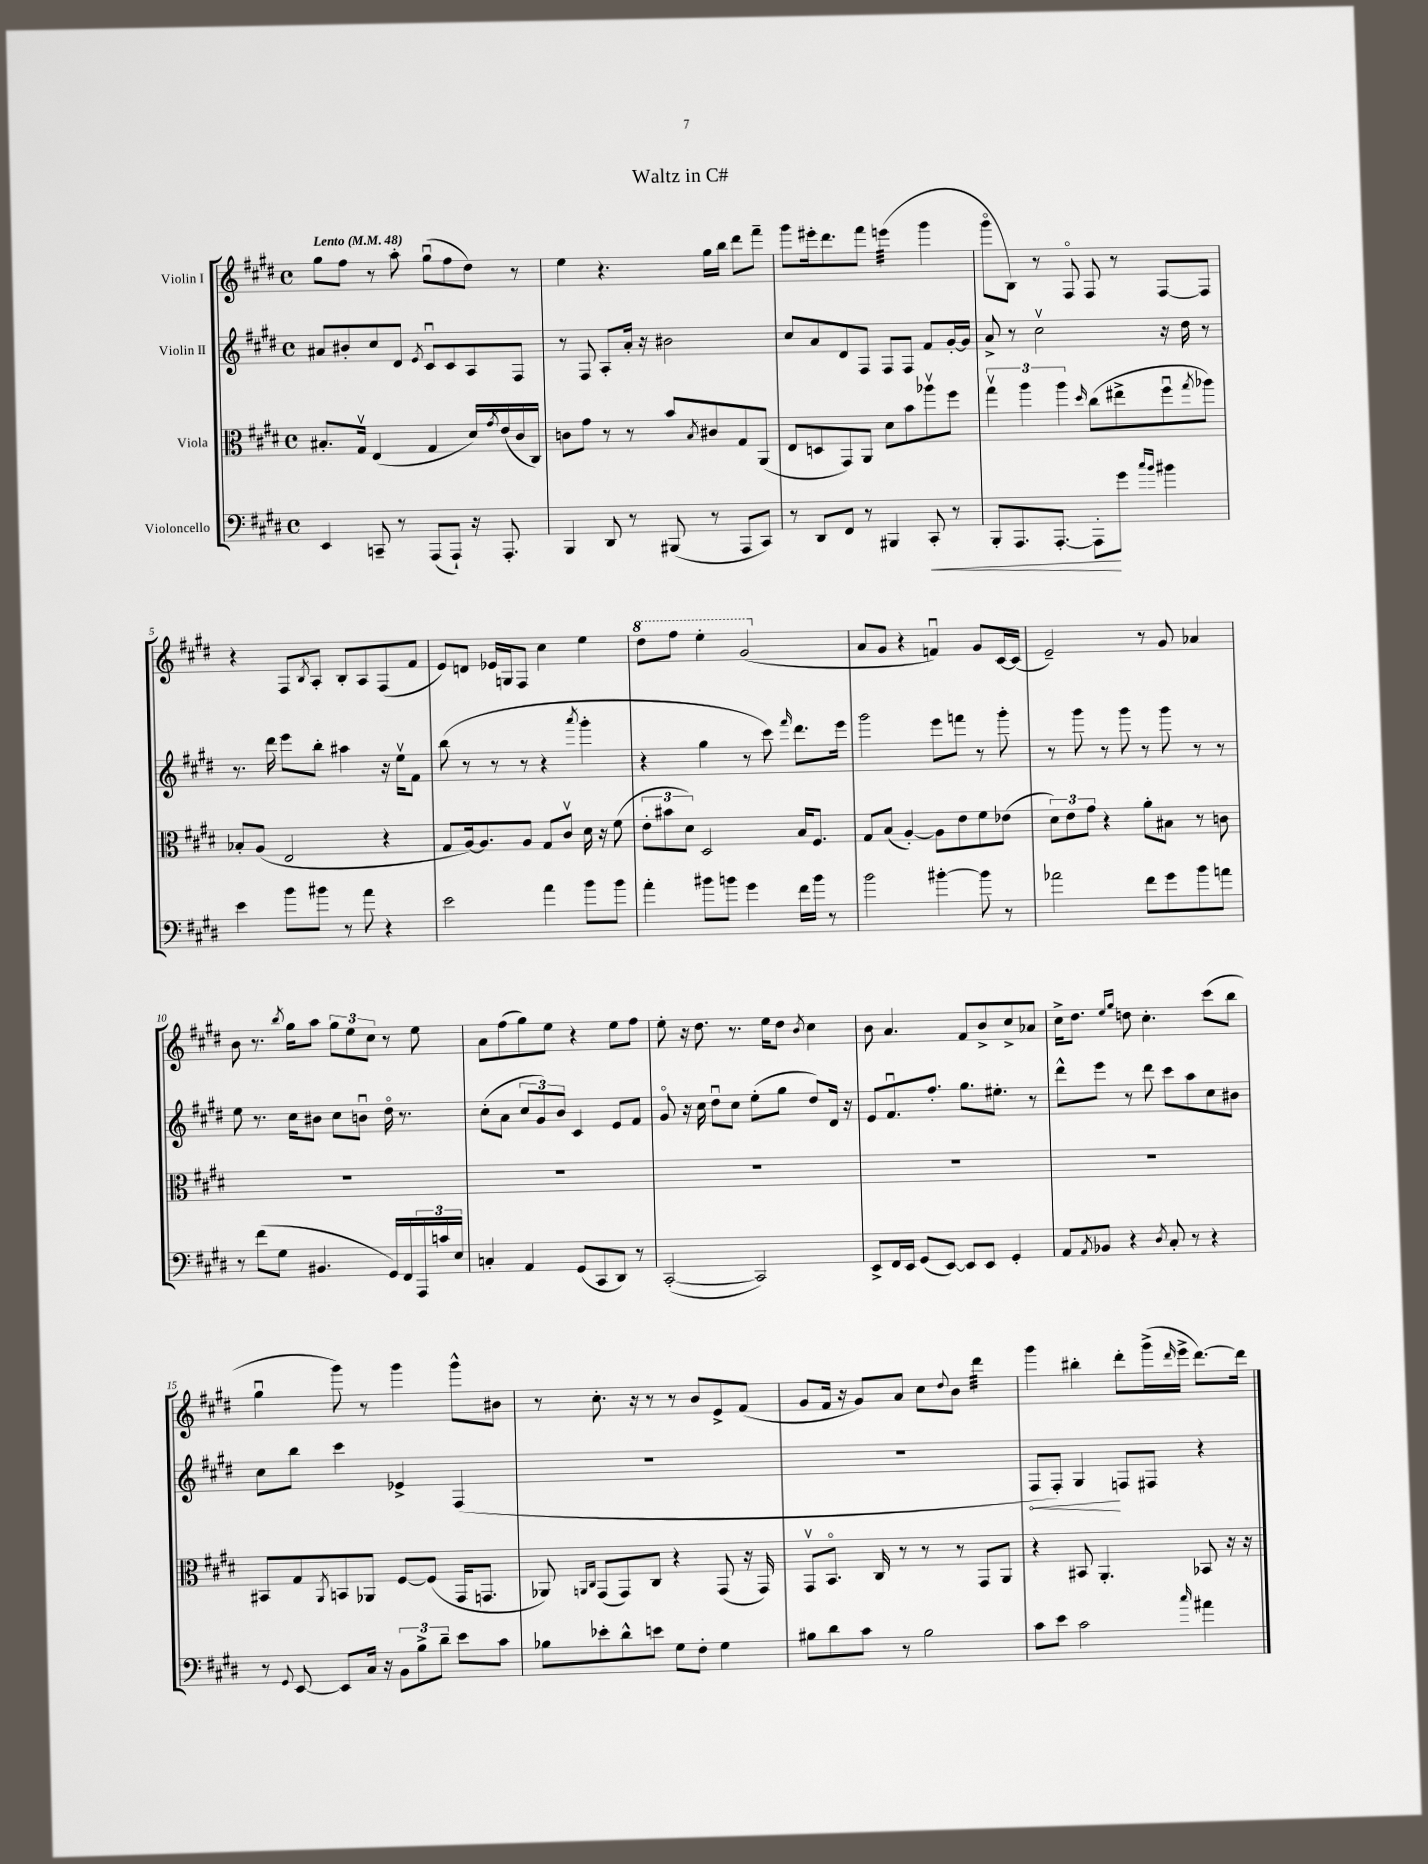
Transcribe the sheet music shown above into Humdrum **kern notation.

**kern	**kern	**kern	**kern
*staff4	*staff3	*staff2	*staff1
*clefF4	*clefC3	*clefG2	*clefG2
*k[f#c#g#d#]	*k[f#c#g#d#]	*k[f#c#g#d#]	*k[f#c#g#d#]
*M4/4	*M4/4	*M4/4	*M4/4
*met(c)	*met(c)	*met(c)	*met(c)
*MM48	*MM48	*MM48	*MM48
4EE	8.B#'	8a#	8gg#
.	.	8b#'	8ff#
.	16G#v	.	.
8CC~	(4E	8cc#	8r
8r	.	8d#	8aa'
.	.	8qe	.
(8AAA	4G#	8c#u	(8gg#u
8AAA`)	.	8c#	8ff#
16r	16d#)	8A	8dd#)
.	8qg#	.	.
8.AAA'	(16e	.	.
.	16c#	8F#	8r
.	16C#)	.	.
=	=	=	=
4BBB	8c	8r	4ee
.	8g#	8F#	.
8DD#	8r	8A'	4.r
8r	8r	16a'	.
.	.	16r	.
(8BBB#	8b	2b#	.
.	8qB	.	.
8r	8c#	.	16gg#
.	.	.	16bb
8AAA	8G#	.	8ddd#
8CC#)	(8AA	.	8fff#~
=	=	=	=
8r	8E	8cc#	8ggg#
8DD#	8D	8a	16eee#'
.	.	.	8.ddd#
8FF#	8GG#)	8d#	.
8r	8AA	8F#	8fff#
4BBB#	8d#	8F#	(4eee
.	8b	8F#	.
8CC#'	8aa-v	8f#	4ggg#
8r	8ff#	[16g#'	.
.	.	16g#]	.
=	=	=	=
8BBB'	6gg#v	8a^	8ggg#o
8.AAA	.	8r	8B)
.	6aa	.	.
.	.	2cc#v	8r
[8.AAA'	.	.	.
.	6aa	.	.
.	.	.	8F#o
.	16qqdd#	.	.
8AAA']	(8cc#	.	8F#
8g#	8ee#^	.	8r
16qqcc#	.	.	.
16qqb	.	.	.
4b#	8ff#u	16r	[8F#
.	.	16dd#	.
.	8qgg#	.	.
.	8aa-)	8r	8F#]
=	=	=	=
4e	8B-'	8.r	4r
.	(8A	.	.
.	.	16ddd#	.
8b	2E	8eee	8F#
.	.	.	8qB
8b#	.	8bb'	8A'
8r	.	4aa#	8B'
8a	.	.	8A
4r	4r	16r	(8F#
.	.	16eev	.
.	.	8f#	8f#
=	=	=	=
2e	8G#	(8bb	8e)
.	[16A)	8r	8d
.	8.A]	.	.
.	.	8r	16e-
.	.	.	16G
.	8A	8r	8F#
4a	8G#	4r	4cc#
.	8c#v	.	.
.	.	8qaaa	.
8b	16d#	4ggg#'	4ee
.	16r	.	.
8b	(8f#	.	.
=	=	=	=
4a'	12e'	4r	8ddd#
.	12b#	.	.
.	.	.	8fff#
.	12d#)	.	.
8b#	2D#	4gg#	4eee'
8b	.	.	.
4g#	.	8r	(2gg#
.	.	8ccc#)	.
.	.	16qqfff#	.
16f#	16B	8.ddd#	.
16b	8.F#	.	.
8r	.	.	.
.	.	16eee	.
=	=	=	=
2b	8G#	2ggg#	8a
.	(8B	.	8g#
.	[4A')	.	4r
[4b#'	8A]	8eee	4fu)
.	8e	8fff	.
8b#]	8f#	8r	8g#
8r	(8e-	8ggg#'	[16c#
.	.	.	(16c#]
=	=	=	=
2a-	12d#)	8r	2e~)
.	12e	.	.
.	.	8ggg#	.
.	12g#	.	.
.	4r	8r	.
.	.	8ggg#	.
8f#	8a'	8r	8r
8g#	8B#	8ggg#	8g#
8b	8r	8r	4a-
8a	8c	8r	.
=	=	=	=
8r	1r	8ee	8b
(8f#	.	8.r	8.r
8G#	.	.	.
.	.	.	8qbb
.	.	16cc#	16gg#
4.BB#	.	8b#	8aa
.	.	8cc#	12gg#
.	.	.	12ee
.	.	8bu	.
.	.	.	12cc#
16GG#)	.	16dd#o	8r
16FF#	.	8.r	.
24AAA	.	.	8ee
24c	.	.	.
24E	.	.	.
=	=	=	=
4C'	1r	(8cc#'	8a
.	.	8a	(8ff#
4AA	.	12cc#	8gg#)
.	.	12g#)	.
.	.	.	8ee
.	.	12b	.
(8GG#	.	4c#	4r
8CC#	.	.	.
8DD#)	.	8e	8ee
8r	.	8f#	8ff#
=	=	=	=
([2CC#'	1r	8g#o	8ee'
.	.	16r	16r
.	.	16cc#	8.dd#
.	.	8dd#u	.
.	.	8cc#	8.r
2CC#])	.	(8ee'	.
.	.	.	16ee
.	.	8gg#	8dd#
.	.	.	8qb
.	.	8dd#)	4cc#
.	.	16d#	.
.	.	16r	.
=	=	=	=
8EE^	1r	8e	8b
16FF#	.	8.f#u	4.a
16EE	.	.	.
(8GG#	.	.	.
.	.	8.ff#'	.
[8EE)	.	.	.
8EE]	.	8.gg#	8f#
8EE	.	.	8b^
.	.	8.ee#'	.
4GG#'	.	.	8cc#^
.	.	8r	8a-
=	=	=	=
8AA	1r	8ddd#^^	16cc#^
.	.	.	8.dd#
8qAA	.	.	.
8BB-	.	8eee	.
.	.	.	16qqee
.	.	.	16qqgg#
4r	.	8r	8dd
.	.	8ddd#	4.cc#'
8qD#	.	.	.
8C#'	.	8ccc#	.
8r	.	8aa	.
4r	.	8cc#	(8ccc#
.	.	8b#	8bb
=	=	=	=
8r	8BB#	8cc#	4gg#u
8qqGG#	.	.	.
[8EE	8G#	8bb	.
.	8qAA	.	.
8EE]	8BB	4ccc#	8ggg#)
16C#	8AA-	.	8r
16r	.	.	.
12BB	[8F#	4e-^	4ggg#
12B^	.	.	.
.	(8F#]	.	.
12d#~	.	.	.
8e	16GG#	(4F#	8ggg#^^
.	8.GG	.	.
8c#	.	.	8b#
=	=	=	=
8B-	8AA-)	1r	8r
.	16qqAA	.	.
.	16qqC#	.	.
8e-'	(8GG#	.	8.cc#'
8d#^^	8GG#)	.	.
.	.	.	16r
8e	8C#	.	8r
8G#	4r	.	8r
8F#'	.	.	8b
4G#	(8GG#	.	8e^
.	16r	.	(8f#
.	16GG#)	.	.
=	=	=	=
8B#	8GG#v	1r	8g#
8d#	8.BBo	.	16f#
.	.	.	16r
8c#	.	.	8g#)
.	16C#	.	.
8r	8r	.	8a
2B#	8r	.	8cc#
.	.	.	8qqdd#
.	8r	.	8b
.	8GG#	.	4ddd#
.	8AA	.	.
=	=	=	=
8c#	4r	8F#	4ggg#
8e	.	8F#')	.
2c#	8BB#	4G#	4bb#'
.	4.AA'	.	.
.	.	8F	8ddd#'
.	.	8F#	(16ggg#^
.	.	.	16qqddd#
.	.	.	16eee^
16qqcc#	.	.	.
4a#	8BB-	4r	[8.ddd#)
.	16r	.	.
.	16r	.	16ddd#]
==	==	==	==
*-	*-	*-	*-
